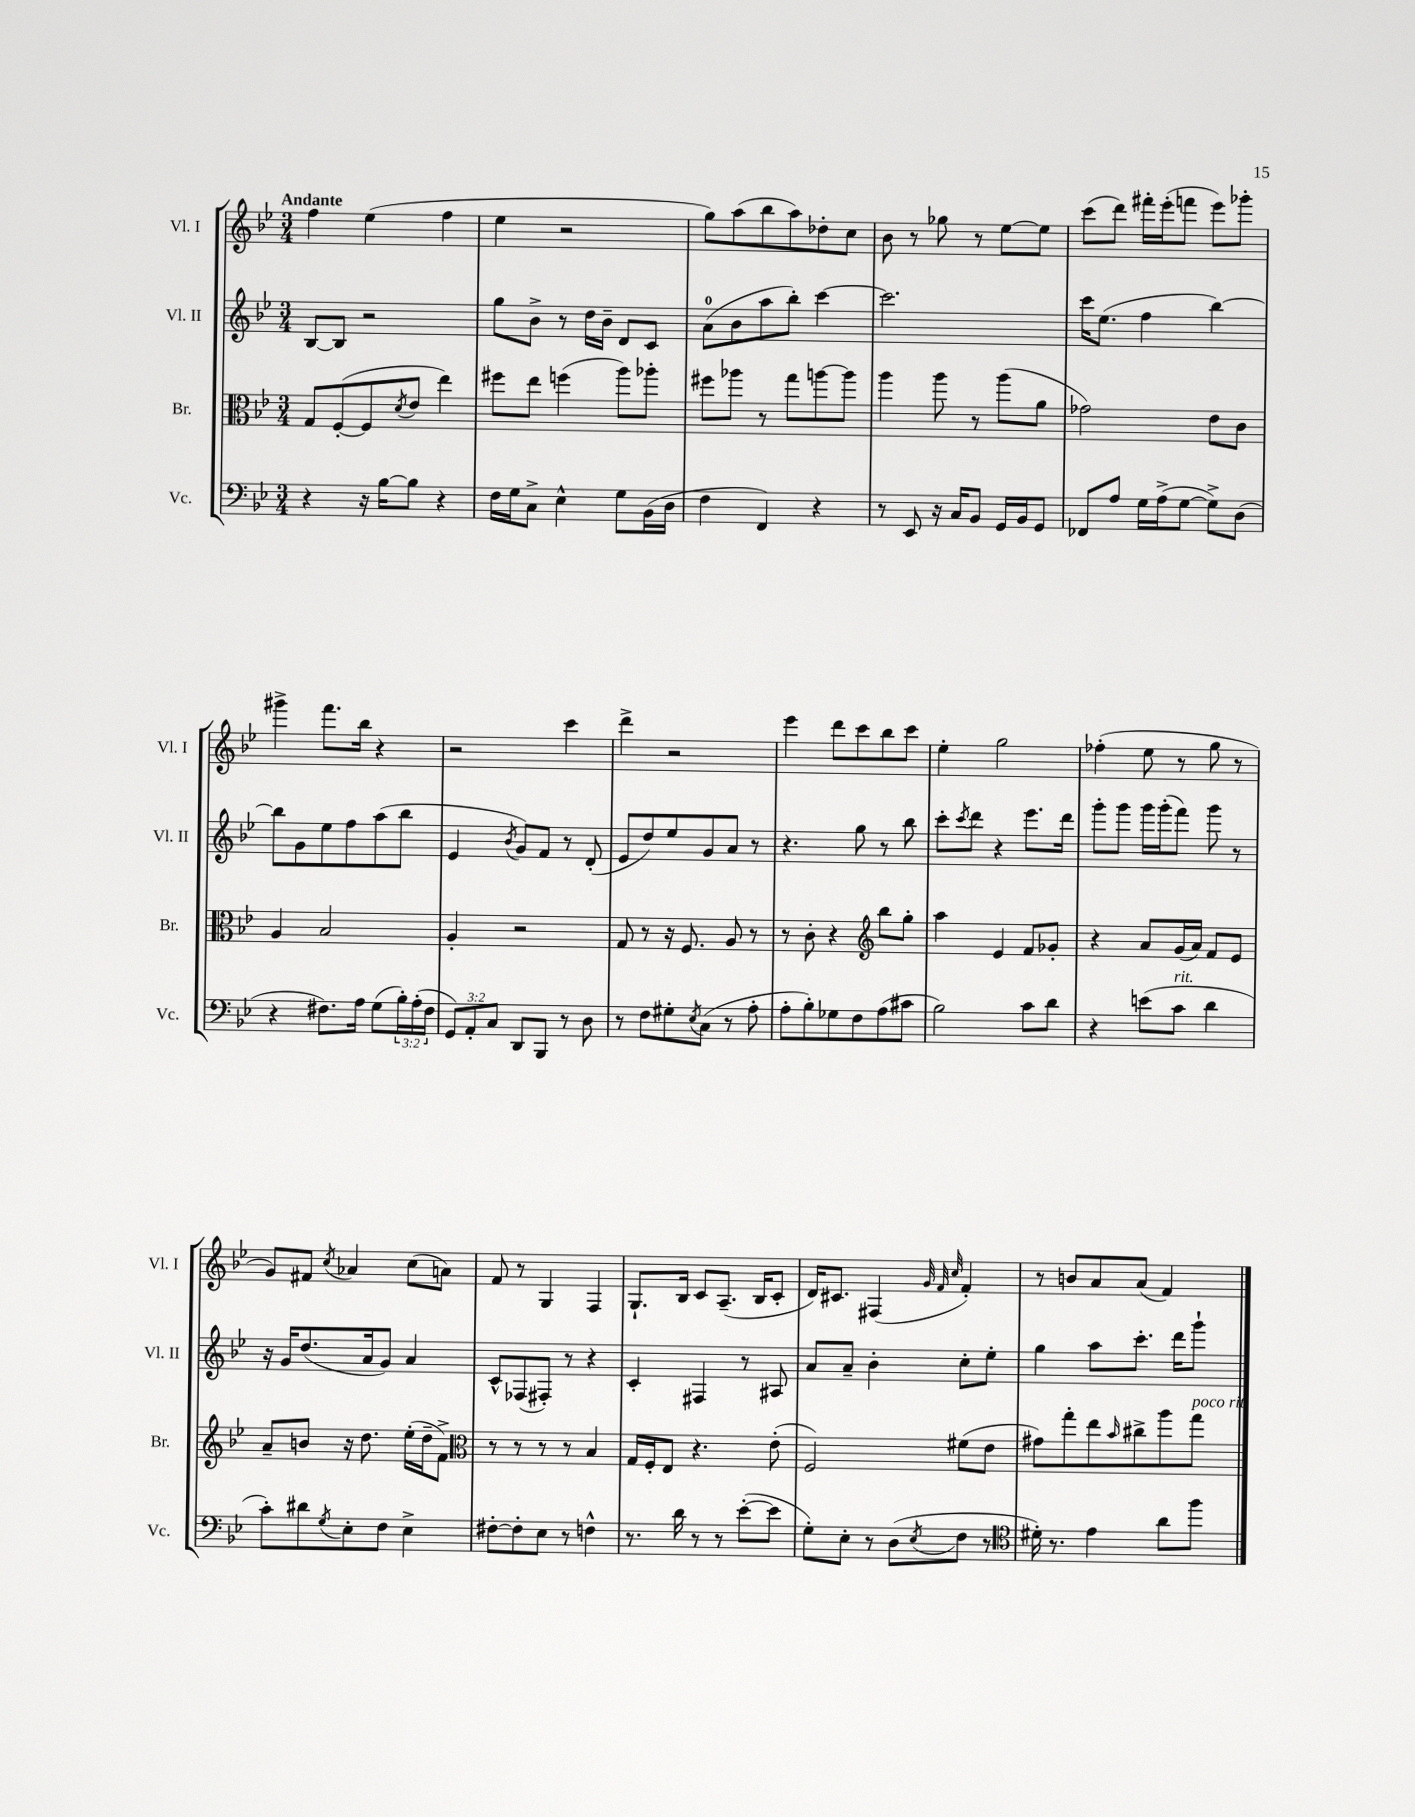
<<
\new StaffGroup <<
\new Staff = "s0" \with { instrumentName = "Vl. I" shortInstrumentName = "Vl. I" } {
    \clef treble \key bes \major \numericTimeSignature \time 3/4 \tempo "Andante"
    f''4 ees''4( f''4 |
    ees''4 r2 |
    g''8) a''8( bes''8 a''8) des''8-. c''8 |
    bes'8 r8 ges''8 r8 ees''8~ ees''8 |
    c'''8( d'''8) fis'''16-. ees'''16-.( f'''8 ees'''8) ges'''8-. |
    gis'''4-> f'''8. bes''16 r4 |
    r2 c'''4 |
    d'''4-> r2 |
    ees'''4 d'''8 c'''8 bes''8 c'''8 |
    ees''4-. g''2 |
    fes''4-.( ees''8 r8 g''8 r8 |
    g'8) fis'8 \acciaccatura { c''8 } aes'4 c''8( a'8) |
    f'8 r8 g4 f4 |
    g8.-! bes16 c'8 a8.--( bes16 c'8-. |
    d'16) cis'8. fis4( \grace { g'32 f'32 c''32 } f'4-.) |
    r8 b'8 a'8 a'8( f'4) \bar "|." |
}
\new Staff = "s1" \with { instrumentName = "Vl. II" shortInstrumentName = "Vl. II" } {
    \clef treble \key bes \major \numericTimeSignature \time 3/4
    bes8~ bes8 r2 |
    g''8 bes'8-> r8 d''16 bes'16-- d'8 c'8 |
    a'8-0( bes'8 a''8 bes''8-.) c'''4~ |
    c'''2. |
    c'''16 ees''8.( f''4 bes''4~) |
    bes''8 g'8 ees''8 f''8 a''8( bes''8 |
    ees'4 \acciaccatura { bes'8 } g'8) f'8 r8 d'8-.( |
    ees'8 d''8) ees''8 g'8 a'8 r8 |
    r4. g''8 r8 bes''8 |
    c'''8-. \acciaccatura { c'''8 } d'''8 r4 ees'''8. d'''16 |
    g'''8-. g'''8 g'''16 g'''16-.( f'''8) g'''8 r8 |
    r16 g'16 d''8.( a'16 g'8) a'4 |
    c'8-^ fes8( fis8-.) r8 r4 |
    c'4-. fis4 r8 ais8 |
    a'8 a'8-- bes'4-. c''8-. ees''8-. |
    g''4 a''8 c'''8.-. d'''16 g'''8-! \bar "|." |
}
\new Staff = "s2" \with { instrumentName = "Br." shortInstrumentName = "Br." } {
    \clef alto \key bes \major \numericTimeSignature \time 3/4
    g8 f8~-.( f8 \acciaccatura { d'8 } ees'8 ees''4) |
    fis''8 ees''8 f''4( a''8) aes''8-. |
    fis''8 aes''8 r8 g''8 a''8~ a''8 |
    a''4 a''8 r8 a''8( a'8 |
    ges'2) ees'8 c'8 |
    a4 bes2 |
    a4-. r2 |
    g8 r8 r16 f8. a8 r8 |
    r8 c'8-. r4 \clef treble bes''8 g''8-. |
    a''4 ees'4 f'8 ges'8-. |
    r4 a'8 g'16( a'16) f'8 ees'8 |
    a'8-- b'8 r16 d''8. ees''16-.( d''16-- f'8->) |
    \clef alto r8 r8 r8 r8 bes4 |
    g16 f16-. ees8 r4. ees'8-.( |
    f2) fis'8( ees'8 |
    gis'8) g''8-. ees''8 \grace { bes'16 } cis''8-> a''8 g''8^\markup { \italic "poco rit." } \bar "|." |
}
\new Staff = "s3" \with { instrumentName = "Vc." shortInstrumentName = "Vc." } {
    \clef bass \key bes \major \numericTimeSignature \time 3/4 \override Staff.TupletNumber.text = #tuplet-number::calc-fraction-text
    r4 r16 bes16~ bes8 r4 |
    f16 g16 c8-> ees4-^ g8 bes,16( d16 |
    f4 f,4) r4 |
    r8 ees,8 r16 c16 bes,8 g,16 bes,16 g,8 |
    fes,8 a8 g16 a16->( g8~ g8->) d8( |
    r4 fis8.) a16 g8( \tuplet 3/2 { bes16-.) a16-.( fis16 } |
    \tuplet 3/2 { g,8) a,8-. c8 } d,8 bes,,8 r8 d8 |
    r8 f8 gis8-. \acciaccatura { ees8 } c8( r8 a8-. |
    a8-. bes8-.) ges8 f8 a8( cis'8 |
    bes2) c'8 d'8 |
    r4 e'8( c'8^\markup { \italic "rit." } d'4 |
    c'8-.) dis'8 \acciaccatura { g8 } ees8-. f8 ees4-> |
    fis8~-. fis8-. ees8 r8 f4-^ |
    r8. d'16 r8 r8 ees'8~-.( ees'8 |
    g8-.) ees8-. r8 d8( \acciaccatura { ees8 } f8 r8 |
    \clef tenor dis'16-.) r8. ees'4 a'8 f''8 \bar "|." |
}
>>
>>
\layout { \context { \Score \remove "Bar_number_engraver" } }
